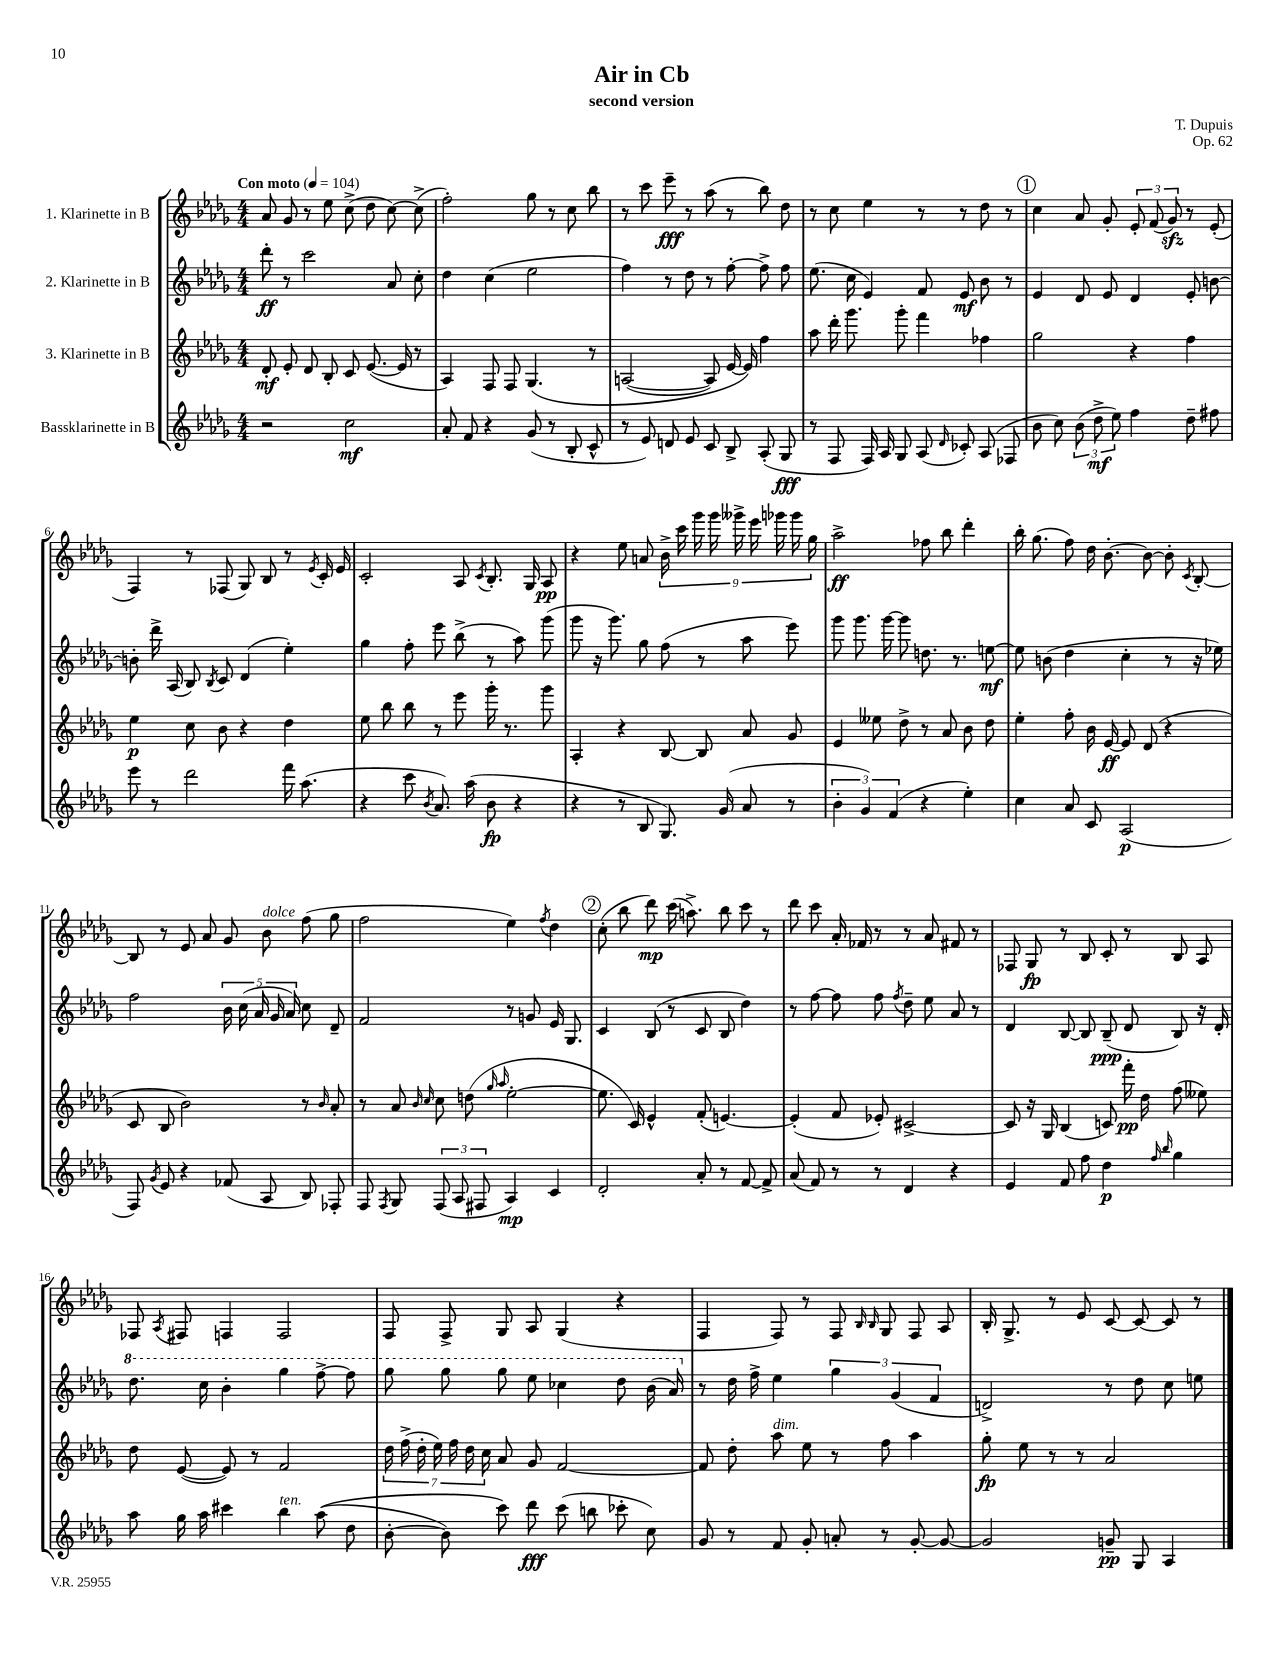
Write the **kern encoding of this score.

**kern	**dynam	**kern	**dynam	**kern	**dynam	**kern	**dynam
*part4	*part4	*part3	*part3	*part2	*part2	*part1	*part1
*staff4	*staff4	*staff3	*staff3	*staff2	*staff2	*staff1	*staff1
*I"Bassklarinette in B	*	*I"3. Klarinette in B	*	*I"2. Klarinette in B	*	*I"1. Klarinette in B	*
*clefG2	*	*clefG2	*	*clefG2	*	*clefG2	*
*k[b-e-a-d-g-]	*	*k[b-e-a-d-g-]	*	*k[b-e-a-d-g-]	*	*k[b-e-a-d-g-]	*
*M4/4	*	*M4/4	*	*M4/4	*	*M4/4	*
*MM104	*	*MM104	*	*MM104	*	*MM104	*
=1	=1	=1	=1	=1	=1	=1	=1
!	!	!	!	!	!	!LO:TX:a:B:t=Con moto	!
2r	.	8d-'/	mf	8ddd-'\	ff	8a-/	.
.	.	8e-'/	.	8r	.	8g-/	.
.	.	8d-/	.	2ccc\	.	8r	.
.	.	8B-'/	.	.	.	8ee-\	.
2cc\	mf	8c/	.	.	.	(8cc^\	.
.	.	([8.e-/	.	.	.	8dd-\	.
.	.	.	.	8a-/	.	[8cc\)	.
.	.	16e-/]	.	.	.	.	.
.	.	8r	.	8cc'\	.	(8cc^\]	.
=2	=2	=2	=2	=2	=2	=2	=2
8a-'/	.	4A-/)	.	4dd-\	.	2ff'\)	.
8f/	.	.	.	.	.	.	.
4r	.	8F/	.	(4cc\	.	.	.
.	.	8F/	.	.	.	.	.
(8g-/	.	(4.G-/	.	2ee-\	.	8gg-\	.
8r	.	.	.	.	.	8r	.
8B-'/	.	.	.	.	.	8cc\	.
8c^^/	.	8r	.	.	.	8bb-\	.
=3	=3	=3	=3	=3	=3	=3	=3
8r	.	([2An/	.	4ff\)	.	8r	.
8e-/)	.	.	.	.	.	8ccc\	.
8dn/	.	.	.	8r	.	8eee-~\	fff
8e-/	.	.	.	8dd-\	.	8r	.
8c/	.	8A/])	.	8r	.	(8aa-\	.
8B-^/	.	[16e-/	.	[8ff'\	.	8r	.
.	.	16e-/])	.	.	.	.	.
(8A-'/	.	4ff\	.	8ff^\]	.	8bb-\)	.
8G-/	fff	.	.	8ff\	.	8dd-\	.
=4	=4	=4	=4	=4	=4	=4	=4
8r	.	8aa-\	.	(8.ee-\	.	8r	.
8F/	.	16ddd-'\	.	.	.	8cc\	.
.	.	8.ggg-\	.	16cc\	.	.	.
16F/)	.	.	.	4e-/)	.	4ee-\	.
16A-/	.	.	.	.	.	.	.
8G-/	.	8ggg-'\	.	.	.	.	.
(8A-/	.	4fff\	.	8f/	.	8r	.
16qqd-/	.	.	.	.	.	.	.
8c-X'/)	.	.	.	8e-/	mf	8r	.
(8A-/	.	4ff-X\	.	8b-\	.	8dd-\	.
8F-X/	.	.	.	8r	.	8r	.
!!LO:REH:place=s1:t=1
=5	=5	=5	=5	=5	=5	=5	=5
8b-\	.	2gg-\	.	4e-/	.	4cc\	.
8cc\)	.	.	.	.	.	.	.
(12b-\	.	.	.	8d-/	.	8a-/	.
12dd-^\	mf	.	.	.	.	.	.
.	.	.	.	8e-/	.	8g-'/	.
12ee-\)	.	.	.	.	.	.	.
4ff\	.	4r	.	4d-/	.	12e-'/	.
.	.	.	.	.	.	(12f/	.
.	.	.	.	.	.	12g-zz/)	.
8dd-~\	.	4ff\	.	8e-'/	.	8r	.
8ff#X\	.	.	.	[8bn\	.	(8e-'/	.
!!LO:LB:g=z
=6	=6	=6	=6	=6	=6	=6	=6
8eee-\	.	4ee-\	p	8bn'\]	.	4F/)	.
8r	.	.	.	16ddd-^\	.	.	.
.	.	.	.	(16A-/	.	.	.
2ddd-\	.	8cc\	.	8B-/)	.	8r	.
.	.	.	.	8qB-/	.	.	.
.	.	8b-\	.	8c/	.	(8F-X/	.
.	.	4r	.	(4d-/	.	8G-/)	.
.	.	.	.	.	.	8B-/	.
16fff\	.	4dd-\	.	4ee-'\)	.	8r	.
(8.aa-\	.	.	.	.	.	.	.
.	.	.	.	.	.	8qe-/	.
.	.	.	.	.	.	16c'/	.
.	.	.	.	.	.	16e-/	.
=7	=7	=7	=7	=7	=7	=7	=7
4r	.	8ee-\	.	4gg-\	.	2c'/	.
.	.	8bb-\	.	.	.	.	.
8ccc\	.	8bb-\	.	8ff'\	.	.	.
8qb-/	.	.	.	.	.	.	.
8.a-/)	.	8r	.	8eee-\	.	.	.
.	.	8eee-\	.	(8bb-^\	.	8A-/	.
(16aa-\	.	.	.	.	.	.	.
.	.	.	.	.	.	8qc/	.
8b-\	fp	16ggg-'\	.	8r	.	8.B-'/	.
.	.	8.r	.	.	.	.	.
4r	.	.	.	8aa-\)	.	.	.
.	.	.	.	.	.	16G-/	.
.	.	8ggg-\	.	(8ggg-\	.	8A-/	pp
=8	=8	=8	=8	=8	=8	=8	=8
4r	.	4A-'/	.	8ggg-\	.	4r	.
.	.	.	.	16r	.	.	.
.	.	.	.	8.ggg-\)	.	.	.
8r	.	4r	.	.	.	8ee-\	.
8B-/	.	.	.	8gg-\	.	8an/	.
8.G-/)	.	[8B-/	.	(8ff\	.	18b-^\	.
.	.	.	.	.	.	18ccc\	.
.	.	.	.	.	.	18ggg-\	.
.	.	8B-/]	.	8r	.	.	.
.	.	.	.	.	.	18ggg-\	.
(16g-/	.	.	.	.	.	.	.
.	.	.	.	.	.	18ggg--X^\	.
8a-/	.	8a-/	.	8aa-\	.	.	.
.	.	.	.	.	.	18eee-\	.
.	.	.	.	.	.	18ggg-X\	.
8r	.	8g-/	.	8eee-\)	.	.	.
.	.	.	.	.	.	18ggg-\	.
.	.	.	.	.	.	18gg-\	.
=9	=9	=9	=9	=9	=9	=9	=9
6b-'\	.	4e-/	.	8ggg-\	.	2aa-^\	ff
.	.	.	.	8.ggg-\	.	.	.
6g-/)	.	.	.	.	.	.	.
.	.	8ee--X\	.	.	.	.	.
.	.	.	.	[16ggg-\	.	.	.
(6f/	.	.	.	.	.	.	.
.	.	8dd-^\	.	8ggg-\]	.	.	.
4r	.	8r	.	8.ddn\	.	8ff-X\	.
.	.	8a-/	.	.	.	8bb-\	.
.	.	.	.	8.r	.	.	.
4ee-'\)	.	8b-\	.	.	.	4ddd-'\	.
.	.	8dd-\	.	[8een\	mf	.	.
=10	=10	=10	=10	=10	=10	=10	=10
4cc\	.	4ee-'\	.	8ee\]	.	16bb-'\	.
.	.	.	.	.	.	(8.gg-\	.
.	.	.	.	(8bn\	.	.	.
8a-/	.	8ff'\	.	4dd-\	.	8ff\)	.
8c/	.	16b-\	.	.	.	16dd-\	.
.	.	[16e-/	ff	.	.	[8.b-'\	.
(2A-/	p	8e-/]	.	4cc'\	.	.	.
.	.	(8d-/	.	.	.	8b-\_	.
.	.	4r	.	8r	.	8b-'\]	.
.	.	.	.	.	.	8qc/	.
.	.	.	.	16r	.	[8B-'/	.
.	.	.	.	16ee-X\)	.	.	.
!!LO:LB:g=z
=11	=11	=11	=11	=11	=11	=11	=11
8F/)	.	8c/	.	2ff\	.	8B-/]	.
8qg-/	.	.	.	.	.	.	.
8e-/	.	8B-/	.	.	.	8r	.
4r	.	2b-\)	.	.	.	8e-/	.
.	.	.	.	.	.	8a-/	.
(8f-X/	.	.	.	20b-\	.	8g-/	.
.	.	.	.	(20cc\	.	.	.
.	.	.	.	20a-/	.	.	.
!	!	!	!	!	!	!LO:TX:a:i:t=dolce	!
8A-/	.	.	.	.	.	8b-\	.
.	.	.	.	20g-/	.	.	.
.	.	.	.	20a-/)	.	.	.
8B-/)	.	8r	.	8cc\	.	(8ff\	.
.	.	16qqb-/	.	.	.	.	.
8F-X'/	.	8a-'/	.	8d-~/	.	8gg-\	.
=12	=12	=12	=12	=12	=12	=12	=12
8F/	.	8r	.	2f/	.	2ff\	.
8qF/	.	.	.	.	.	.	.
8G-/	.	8a-/	.	.	.	.	.
.	.	16qqb-/	.	.	.	.	.
.	.	16qqcc/	.	.	.	.	.
(12F/	.	8cc\	.	.	.	.	.
12A-/	.	.	.	.	.	.	.
.	.	(8ddn\	.	.	.	.	.
12F#X/	.	.	.	.	.	.	.
.	.	16qqgg-/	.	.	.	.	.
.	.	16qqaa-/	.	.	.	.	.
4A-/)	mp	[2ee-'\	.	8r	.	4ee-\)	.
.	.	.	.	8gn/	.	.	.
.	.	.	.	.	.	8qff/	.
4c/	.	.	.	16e-/	.	4dd-\	.
.	.	.	.	8.G-/	.	.	.
!!LO:REH:place=s1:t=2
=13	=13	=13	=13	=13	=13	=13	=13
2d-'/	.	8.ee-\]	.	4c/	.	(8cc'\	.
.	.	.	.	.	.	8bb-\	.
.	.	16c/)	.	.	.	.	.
.	.	4e-^^/	.	(8B-/	.	8ddd-\)	mp
.	.	.	.	8r	.	(16ccc\	.
.	.	.	.	.	.	8.aan^\)	.
8a-'/	.	(8f'/	.	8c/	.	.	.
8r	.	[4.en/)	.	8B-/	.	8bb-\	.
[8f/	.	.	.	4dd-\)	.	8ccc\	.
8f^/]	.	.	.	.	.	8r	.
=14	=14	=14	=14	=14	=14	=14	=14
(8a-/	.	(4e'/]	.	8r	.	8ddd-\	.
8f/)	.	.	.	[8ff\	.	8ccc\	.
8r	.	8f/	.	8ff\]	.	16a-'/	.
.	.	.	.	.	.	16f-X/	.
8r	.	8e-X'/)	.	8ff\	.	8r	.
.	.	.	.	8qff/	.	.	.
4d-/	.	[2c#X^/	.	8dd-~\	.	8r	.
.	.	.	.	8ee-\	.	8a-/	.
4r	.	.	.	8a-/	.	8f#X/	.
.	.	.	.	8r	.	8r	.
=15	=15	=15	=15	=15	=15	=15	=15
4e-/	.	8c#/]	.	4d-/	.	8F-X/	.
.	.	16r	.	.	.	8G-/	fp
.	.	16G-/	.	.	.	.	.
8f/	.	(4B-/	.	[8B-/	.	8r	.
8ff\	.	.	.	8B-/]	.	8B-/	.
4dd-\	p	8cn/)	.	(8B-~/	ppp	8c'/	.
.	.	16fff'\	pp	8d-/	.	8r	.
.	.	16dd-\	.	.	.	.	.
16qqff/	.	.	.	.	.	.	.
16qqbb-/	.	.	.	.	.	.	.
4gg-\	.	(8ff\	.	8B-/)	.	8B-/	.
.	.	8ee--X\)	.	16r	.	8A-/	.
.	.	.	.	16d-'/	.	.	.
!!LO:LB:g=z
=16	=16	=16	=16	=16	=16	=16	=16
*	*	*	*	*8va	*	*	*
8aa-\	.	8dd-\	.	8.ddd-\	.	8F-X/	.
.	.	.	.	.	.	8qA-/	.
16gg-\	.	([8e-/	.	.	.	8F#X/	.
16aa-\	.	.	.	16ccc\	.	.	.
4ccc#X\	.	8e-/])	.	4bb-'\	.	4Fn/	.
.	.	8r	.	.	.	.	.
!LO:TX:a:i:t=ten.	!	!	!	!	!	!	!
4bb-\	.	2f/	.	4ggg-\	.	2F/	.
((8aa-\	.	.	.	[8fff^\	.	.	.
8dd-\	.	.	.	8fff\]	.	.	.
=17	=17	=17	=17	=17	=17	=17	=17
[8b-'\	.	28dd-\	.	8ggg-\	.	8F/	.
.	.	(28ff^\	.	.	.	.	.
.	.	28dd-'\	.	.	.	.	.
.	.	28ee-\)	.	.	.	.	.
8b-\])	.	.	.	8ggg-\	.	8F^/	.
.	.	28ff\	.	.	.	.	.
.	.	28dd-\	.	.	.	.	.
.	.	28cc\	.	.	.	.	.
8ccc\)	.	8a-/	.	8ggg-\	.	8G-/	.
8ddd-\	fff	8g-/	.	8eee-\	.	8A-/	.
(8ccc\	.	[2f/	.	4ccc-X\	.	(4G-/	.
8bbn\	.	.	.	.	.	.	.
8ccc-X'\	.	.	.	8ddd-\	.	4r	.
8cc\)	.	.	.	(16bb-\	.	.	.
.	.	.	.	16aa-/)	.	.	.
=18	=18	=18	=18	=18	=18	=18	=18
*	*	*	*	*X8va	*	*	*
8g-/	.	8f/]	.	8r	.	4F/	.
8r	.	8dd-'\	.	16dd-\	.	.	.
.	.	.	.	16ff^\	.	.	.
!	!	!LO:TX:a:i:t=dim.	!	!	!	!	!
8f/	.	8aa-\	.	4ee-\	.	8F/)	.
8g-'/	.	8ee-\	.	.	.	8r	.
8an'/	.	8r	.	6gg-\	.	8F/	.
.	.	.	.	.	.	16qqB-/	.
.	.	.	.	.	.	16qqB-/	.
8r	.	8ff\	.	.	.	8G-/	.
.	.	.	.	(6g-/	.	.	.
[8g-'/	.	4aa-\	.	.	.	8F/	.
.	.	.	.	6f/	.	.	.
8g-/_	.	.	.	.	.	8A-/	.
=19	=19	=19	=19	=19	=19	=19	=19
2g-/]	.	8gg-'\	fp	2dn^/)	.	16B-'/	.
.	.	.	.	.	.	8.G-^/	.
.	.	8ee-\	.	.	.	.	.
.	.	8r	.	.	.	8r	.
.	.	8r	.	.	.	8e-/	.
8gn~/	pp	2a-/	.	8r	.	[8c/	.
8G-/	.	.	.	8dd-\	.	8c/_	.
4A-/	.	.	.	8cc\	.	8c/]	.
.	.	.	.	8een\	.	8r	.
==	==	==	==	==	==	==	==
*-	*-	*-	*-	*-	*-	*-	*-
